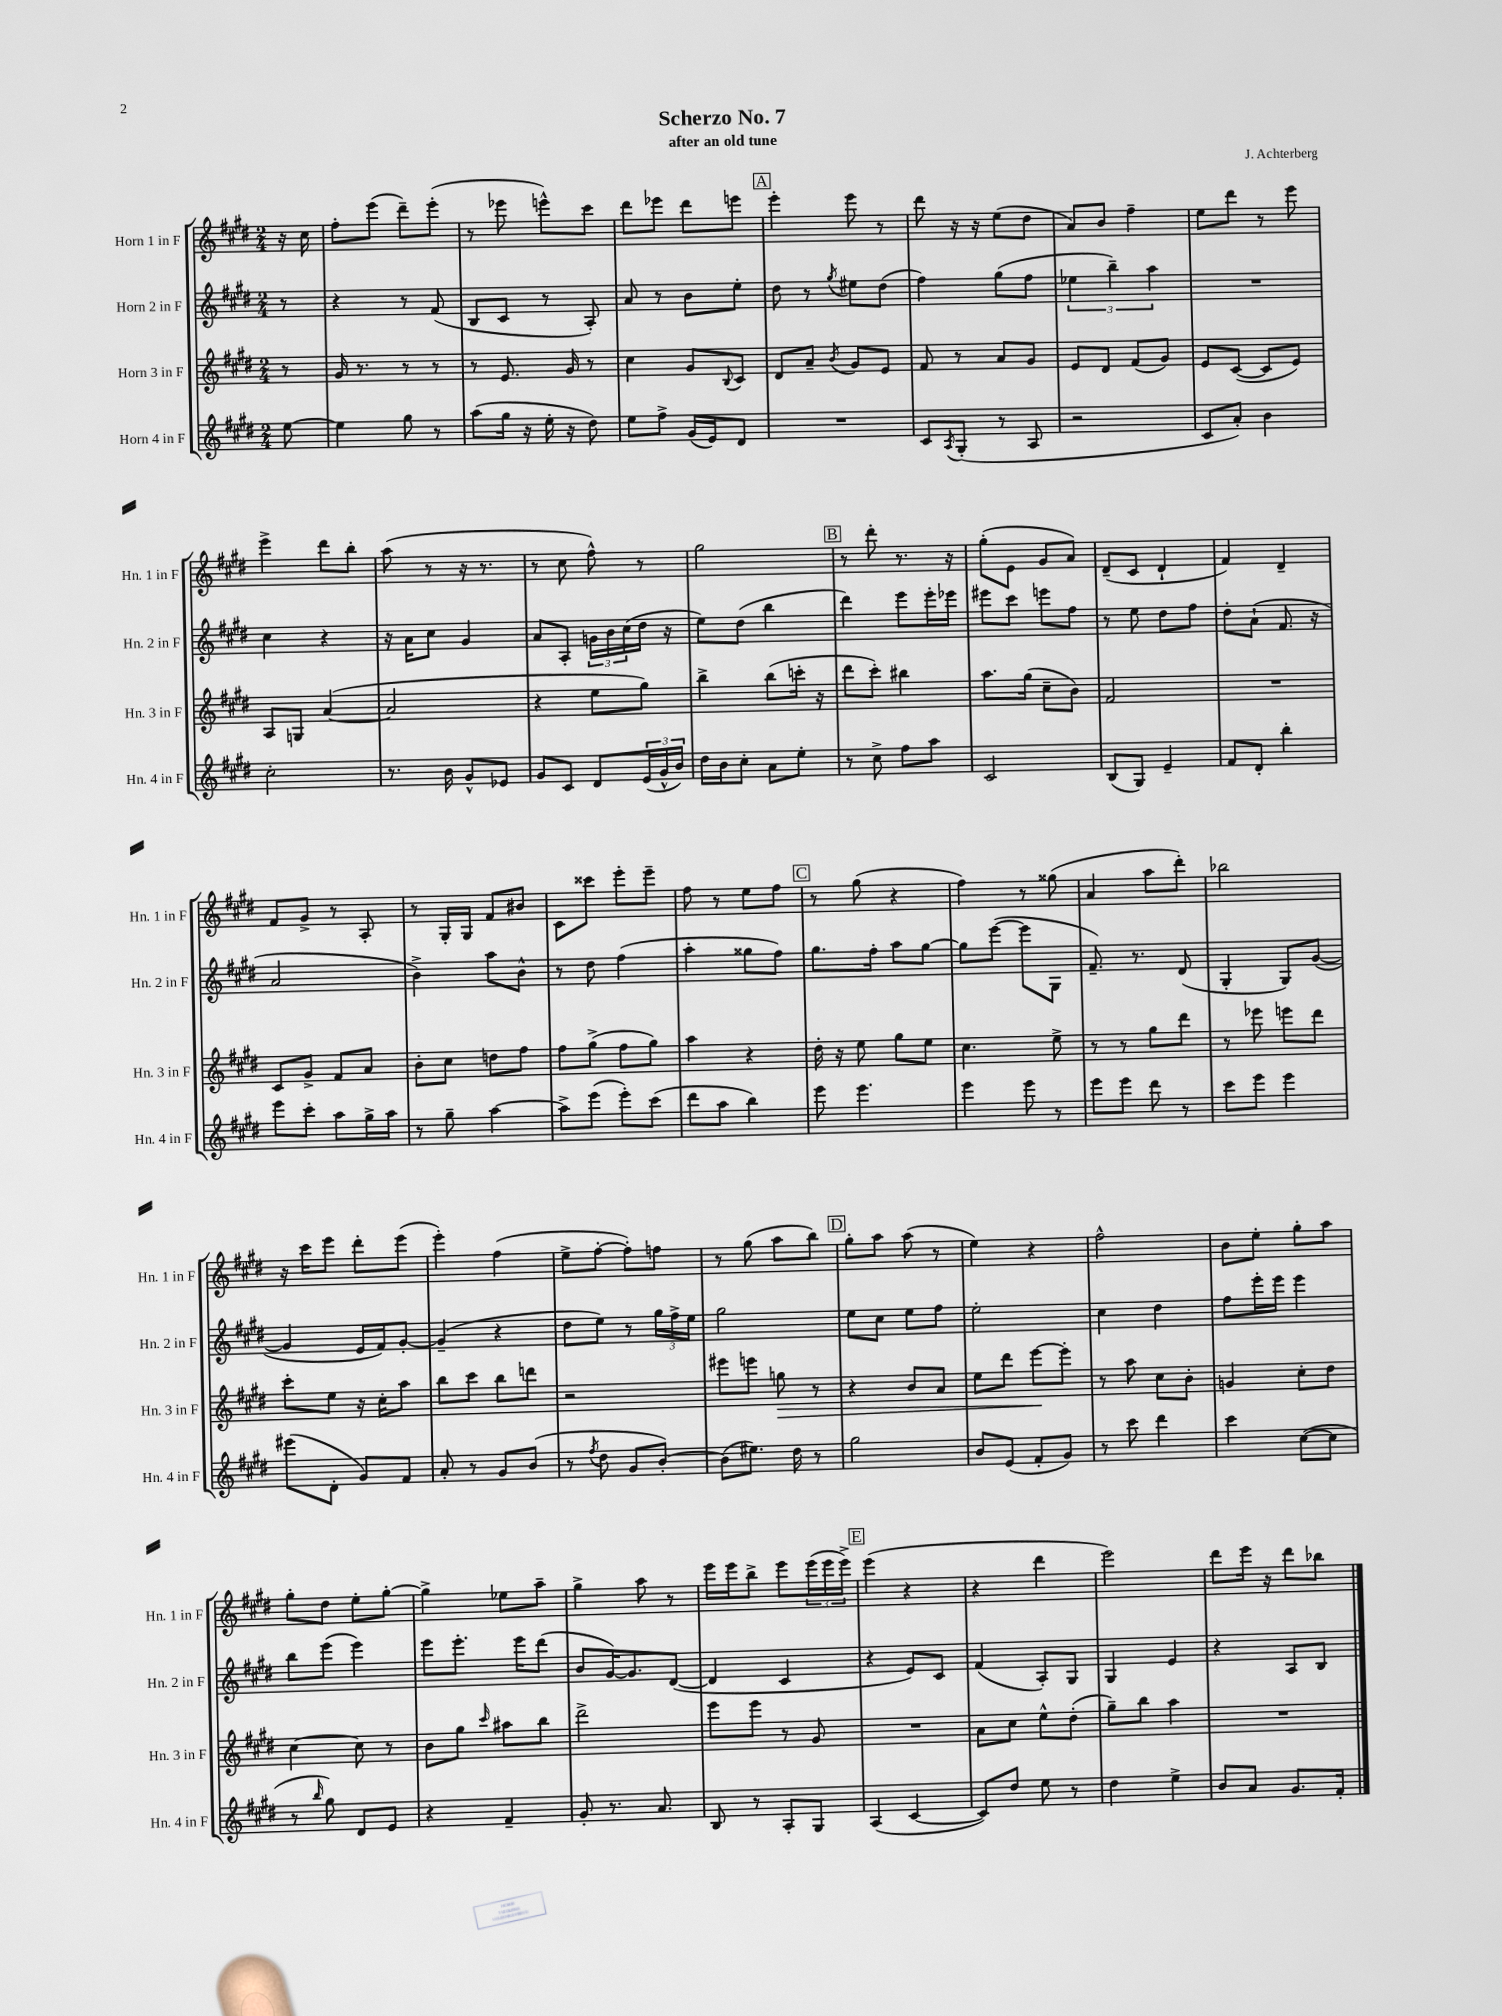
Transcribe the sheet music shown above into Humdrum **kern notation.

**kern	**kern	**dynam	**kern	**kern
*part4	*part3	*part3	*part2	*part1
*staff4	*staff3	*staff3	*staff2	*staff1
*I"Horn 4 in F	*I"Horn 3 in F	*	*I"Horn 2 in F	*I"Horn 1 in F
*I'Hn. 4 in F	*I'Hn. 3 in F	*	*I'Hn. 2 in F	*I'Hn. 1 in F
*clefG2	*clefG2	*	*clefG2	*clefG2
*k[f#c#g#d#]	*k[f#c#g#d#]	*	*k[f#c#g#d#]	*k[f#c#g#d#]
*M2/4	*M2/4	*	*M2/4	*M2/4
=	=	=	=	=
[8ee\	8r	.	8r	16r
.	.	.	.	16cc#\
=1	=1	=1	=1	=1
4ee\]	16g#/	.	4r	8ff#'\L
.	8.r	.	.	.
.	.	.	.	(8eee\J
8gg#\	8r	.	8r	8ddd#~\L)
8r	8r	.	(8f#/	(8eee'\J
=2	=2	=2	=2	=2
(8aa\L	8r	.	8B/L	8r
16gg#\Jk	8.e/	.	8c#/J	8eee-X\
16r	.	.	.	.
16ee'\	.	.	8r	8eeen^^\L)
16r	16g#/	.	.	.
8dd#\)	8r	.	8A'/)	8ccc#\J
=3	=3	=3	=3	=3
8ee\L	4cc#\	.	8a/	8ddd#\L
8ff#^\J	.	.	8r	8eee-X\J
(16g#/LL	8g#/L	.	8b\L	8ddd#\L
16e/J)	.	.	.	.
.	8qqB/	.	.	.
8d#/J	8c#/J	.	8ee'\J	8eeen\J
!!LO:REH:place=s1:t=A
=4	=4	=4	=4	=4
2r	8d#/L	.	8dd#\	4eee'\
.	8a~/J	.	8r	.
.	8qb/	.	8qgg#/	.
.	8g#/L	.	8ee#X\L	8eee\
.	8e/J	.	(8dd#\J	8r
=5	=5	=5	=5	=5
8c#/L	8f#/	.	4ff#\)	8ddd#\
8qA/	.	.	.	.
(8G#'/J	8r	.	.	16r
.	.	.	.	16r
8r	8a/L	.	(8gg#\L	(8ee\L
8A/	8g#/J	.	8ff#\J	8dd#\J
=6	=6	=6	=6	=6
2r	8e/L	.	6ee-X\	8a/L)
.	8d#/J	.	.	8b/J
.	.	.	6bb~\)	.
.	(8f#/L	.	.	4ff#~\
.	.	.	6aa\	.
.	8g#/J)	.	.	.
=7	=7	=7	=7	=7
8c#/L	8e/L	.	2r	8ee\L
8a'/J)	([8c#/J	.	.	8ddd#\J
4b\	8c#/L]	.	.	8r
.	8e/J)	.	.	8eee\
!!LO:LB:g=z
=8	=8	=8	=8	=8
2cc#'\	8A/L	.	4cc#\	4eee^\
.	8Gn/J	.	.	.
.	([4a/	.	4r	8ddd#\L
.	.	.	.	8bb'\J
=9	=9	=9	=9	=9
8.r	2a/]	.	16r	(8aa\
.	.	.	16a\KL	.
.	.	.	8cc#\J	8r
16b\	.	.	.	.
8g#^^/L	.	.	4g#/	16r
.	.	.	.	8.r
8e-X/J	.	.	.	.
=10	=10	=10	=10	=10
8g#/L	4r	.	8a/L	8r
8c#/J	.	.	8A'/J	8cc#\
8d#/L	8ee\L	.	24gn\LL	8ff#^^\)
.	.	.	24b\	.
.	.	.	(24cc#\	.
(24e/L	8gg#\J)	.	16dd#\JJ	8r
24g#^^/	.	.	.	.
.	.	.	16r	.
24b/JJ)	.	.	.	.
=11	=11	=11	=11	=11
16dd#\LL	4bb^\	.	8ee\L)	2gg#\
16b\J	.	.	.	.
8cc#'\J	.	.	(8dd#\J	.
8a\L	(8bb\L	.	4bb\	.
8ee'\J	16cccn'\Jk	.	.	.
.	16r	.	.	.
!!LO:REH:place=s1:t=B
=12	=12	=12	=12	=12
8r	8ddd#\L	.	4ddd#\)	8r
8cc#^\	8ccc#'\J)	.	.	8ddd#'\
8ff#\L	4bb#X\	.	8eee\L	8.r
8aa\J	.	.	16eee'\L	.
.	.	.	16eee-X\JJ	16r
=13	=13	=13	=13	=13
2c#/	8.aa\L	.	8eee#X\L	(8gg#'\L
.	.	.	8ccc#\J	8e\J
.	(16gg#\Jk	.	.	.
.	8cc#~\L	.	8eeen\L	8g#/L
.	8b\J)	.	8ff#\J	8a/J)
=14	=14	=14	=14	=14
(8B/L	2f#/	.	8r	(8d#~/L
8G#/J)	.	.	8ee\	8c#/J
4e~/	.	.	8dd#\L	4d#`/
.	.	.	8ff#\J	.
=15	=15	=15	=15	=15
8f#/L	2r	.	8dd#'\L	4f#/)
8d#'/J	.	.	(8a`\J	.
4bb'\	.	.	8.f#/	4d#~/
.	.	.	16r	.
!!LO:LB:g=z
=16	=16	=16	=16	=16
8eee\L	8c#/L	.	2a/	8f#/L
8ccc#'\J	8g#^/J	.	.	8g#^/J
8aa\L	8f#/L	.	.	8r
16gg#^\L	8a/J	.	.	8A'/
16aa\JJ	.	.	.	.
=17	=17	=17	=17	=17
8r	8b'\L	.	4b^\)	8r
8gg#~\	8cc#\J	.	.	16G#'/LL
.	.	.	.	16G#/JJ
[4aa\	8ddn\L	.	8aa\L	8f#/L
.	8ff#\J	.	8b^^\J	8b#X/J
=18	=18	=18	=18	=18
8aa^\L]	8ff#\L	.	8r	8c#\L
(8eee\J	(8gg#^\J	.	8dd#\	8ccc##X\J
8eee'\L)	8ff#\L	.	(4ff#\	8eee'\L
(8ccc#\J	8gg#\J)	.	.	8eee~\J
=19	=19	=19	=19	=19
8ddd#\L	4aa\	.	4aa'\	8ff#\
8aa\J	.	.	.	8r
4bb\)	4r	.	8gg##X\L	8ee\L
.	.	.	8ff#\J)	8ff#\J
!!LO:REH:place=s1:t=C
=20	=20	=20	=20	=20
8eee\	16dd#'\	.	8.gg#\L	8r
.	16r	.	.	.
4.eee\	8ee\	.	.	(8gg#\
.	.	.	16ff#'\Jk	.
.	8gg#\L	.	8aa\L	4r
.	8ee\J	.	[8gg#\J	.
=21	=21	=21	=21	=21
4eee\	4.cc#\	.	8gg#\L]	4ff#\)
.	.	.	([8eee\J	.
8eee\	.	.	8eee\L]	8r
8r	8ee^\	.	8G#\J	(8gg##X\
=22	=22	=22	=22	=22
8eee\L	8r	.	8.f#~/)	4a/
8eee\J	8r	.	.	.
.	.	.	8.r	.
8ddd#\	8gg#\L	.	.	8aa\L
8r	8ddd#\J	.	(8d#/	8ddd#'\J)
=23	=23	=23	=23	=23
8ccc#\L	8r	.	4G#'/	2bb-X\
8eee\J	8eee-X\	.	.	.
4eee\	8eeen\L	.	8G#/L)	.
.	8ddd#\J	.	([8g#/J	.
!!LO:LB:g=z
=24	=24	=24	=24	=24
(8eee#X\L	8ccc#'\L	.	4g#/]	16r
.	.	.	.	16ccc#\KL
8d#'\J	8ee\J	.	.	8eee\J
8g#/L)	16r	.	16e/LL	8ddd#'\L
.	16cc#'\KL	.	16f#/J)	.
8f#/J	8aa\J	.	[8g#'/J	(8eee\J
=25	=25	=25	=25	=25
8a'/	8bb\L	.	(4g#~/]	4eee'\)
8r	8ccc#\J	.	.	.
8g#/L	8bb\L	.	4r	(4ff#\
(8b/J	8dddn\J	.	.	.
=26	=26	=26	=26	=26
8r	2r	.	8dd#\L	8ee^\L
8qff#/	.	.	.	.
8dd#\	.	.	8ee\J)	[8ff#'\J
8g#/L	.	.	8r	8ff#'\L])
[8b'/J)	.	.	24gg#\LL	8ffn\J
.	.	.	24ff#^\	.
.	.	.	24ee\JJ	.
=27	=27	=27	=27	=27
(8b\L]	8eee#X\L	.	2gg#\	8r
8.ee#X\J)	8eeen\J	.	.	(8gg#\
!	!	!LO:HP:b	!	!
.	8ggn\	>	.	8aa\L
16dd#\	.	.	.	.
8r	8r	.	.	8bb\J)
!!LO:REH:place=s1:t=D
=28	=28	=28	=28	=28
2gg#\	4r	.	8ee\L	8gg#'\L
.	.	.	8cc#\J	8aa\J
.	8b/L	.	8ee\L	(8aa\
.	8a/J	.	8ff#\J	8r
=29	=29	=29	=29	=29
8b/L	8ee\L	.	2ee'\	4ee\)
(8e/J	8ddd#\J	.	.	.
8f#'/L	[8eee\L	.	.	4r
8g#/J)	8eee'\J]	]	.	.
=30	=30	=30	=30	=30
8r	8r	.	4cc#\	2ff#^^\
8ccc#\	8aa\	.	.	.
4ddd#\	8cc#\L	.	4dd#\	.
.	8b'\J	.	.	.
=31	=31	=31	=31	=31
4ccc#\	4gn/	.	8ff#\L	8b\L
.	.	.	16eee'\L	8ee'\J
.	.	.	16eee\JJ	.
([8cc#\L	8cc#'\L	.	4eee\	8gg#'\L
8cc#\J]	8dd#\J	.	.	8aa\J
!!LO:LB:g=z
=32	=32	=32	=32	=32
8r	[4cc#\	.	8bb\L	8gg#'\L
16qqbb/	.	.	.	.
8gg#\)	.	.	(8eee\J	8dd#\J
8d#/L	8cc#\]	.	4eee\)	8ee'\L
8e/J	8r	.	.	[8gg#'\J
=33	=33	=33	=33	=33
4r	8b\L	.	8eee\L	4gg#^\]
.	8gg#\J	.	8.eee'\J	.
.	16qqccc#/	.	.	.
4f#~/	8aa#X\L	.	.	8ee-X\L
.	.	.	16eee\KL	.
.	8bb\J	.	(8ddd#\J	8aa~\J
=34	=34	=34	=34	=34
8g#'/	2ddd#^\	.	8b/L	4gg#^\
8.r	.	.	[16g#/K)	.
.	.	.	8.g#/]	.
.	.	.	.	8aa\
8.a/	.	.	.	.
.	.	.	([8d#/J	8r
=35	=35	=35	=35	=35
8B/	8eee\L	.	4d#/]	16eee\LL
.	.	.	.	16eee\J
8r	8eee\J	.	.	8bb^\J
8A'/L	8r	.	4c#/	8eee\L
8G#/J	8g#/	.	.	(24eee\L
.	.	.	.	24eee\
.	.	.	.	24eee^\JJ)
!!LO:REH:place=s1:t=E
=36	=36	=36	=36	=36
(4A/	2r	.	4r	(4eee\
[4c#/	.	.	8e/L)	4r
.	.	.	8c#/J	.
=37	=37	=37	=37	=37
8c#/L])	8a\L	.	(4f#/	4r
8dd#/J	8cc#\J	.	.	.
8ee\	8ee^^\L	.	8A'/L)	4ddd#\
8r	(8dd#'\J	.	8G#/J	.
=38	=38	=38	=38	=38
4dd#\	8gg#~\L)	.	4G#/	2eee\)
.	8bb\J	.	.	.
4ee^\	4aa\	.	4e/	.
=39	=39	=39	=39	=39
8b/L	2r	.	4r	8ddd#\L
8a/J	.	.	.	16eee\Jk
.	.	.	.	16r
8.g#/L	.	.	8A/L	8ddd#\L
.	.	.	8B/J	8bb-X\J
16f#'/Jk	.	.	.	.
==	==	==	==	==
*-	*-	*-	*-	*-
